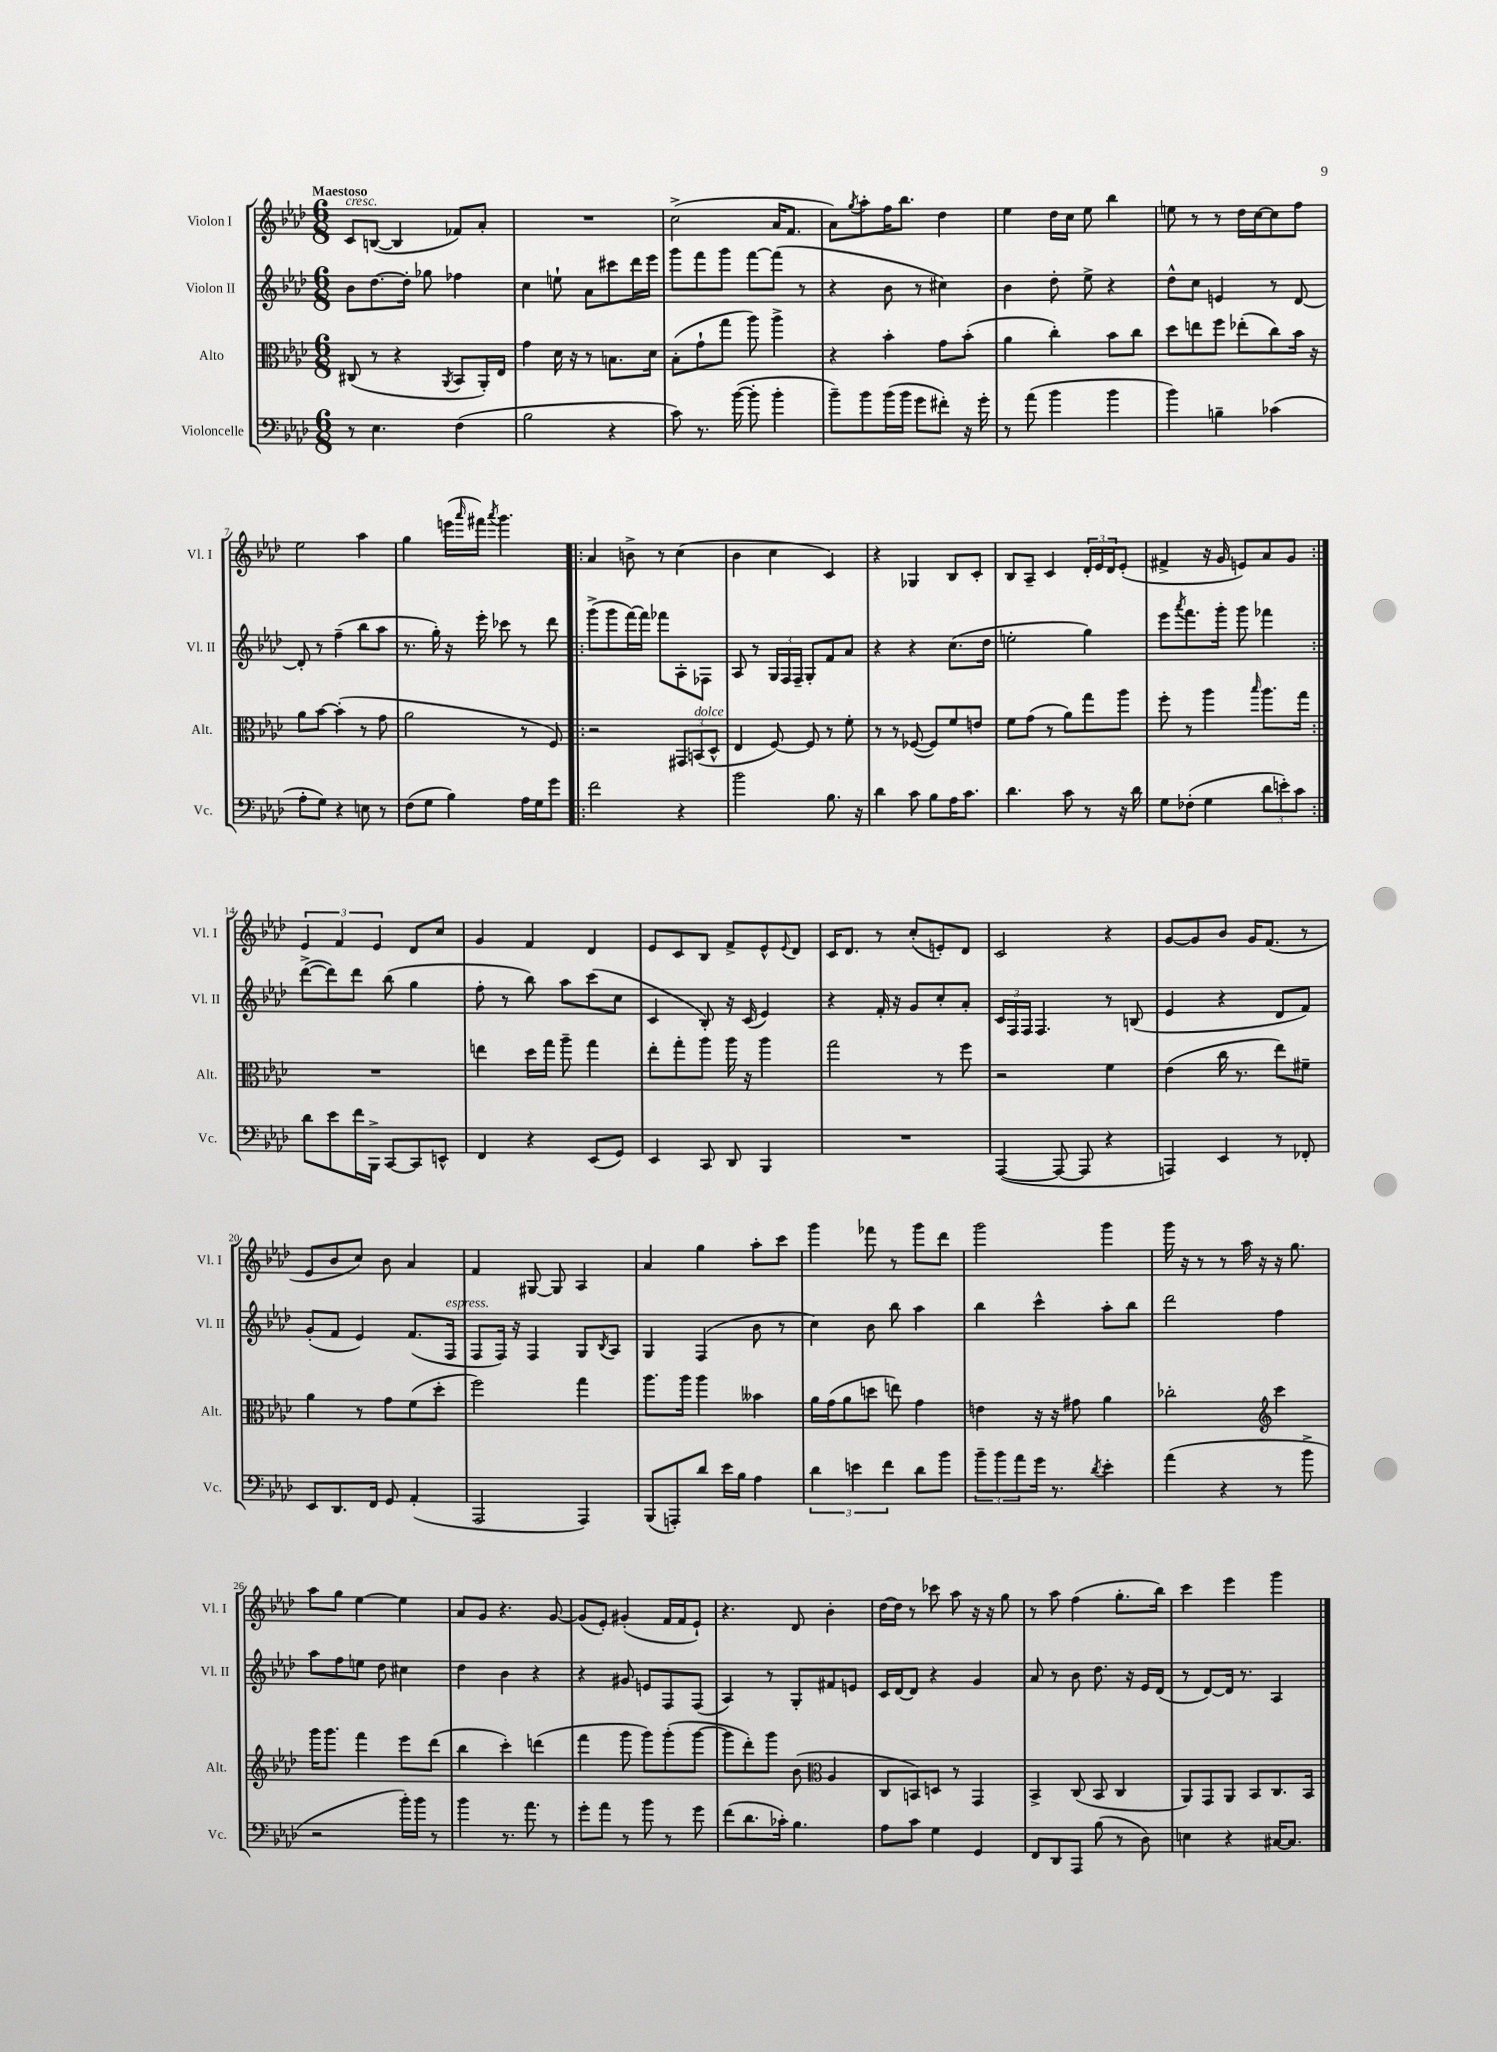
<<
\new StaffGroup <<
\new Staff = "s0" \with { instrumentName = "Violon I" shortInstrumentName = "Vl. I" } {
    \clef treble \key aes \major \numericTimeSignature \time 6/8 \tempo "Maestoso"
    c'8^\markup { \italic "cresc." } b8~( b4 fes'8) aes'8-. |
    R2. |
    c''2->( aes'16 f'8. |
    aes'8) \acciaccatura { g''8 } aes''8-. f''16 bes''8. des''4 |
    ees''4 des''16 c''16 ees''8 bes''4 |
    e''8 r8 r8 des''16 c''16~ c''8 f''8 |
    ees''2 aes''4 |
    g''4 e'''16( \grace { aes'''16 } fis'''16) \acciaccatura { aes'''8 } g'''4. |
    \repeat volta 2 { aes'4 b'8-> r8 c''4( |
    bes'4 c''4 c'4) |
    r4 ges4 bes8 c'8-. |
    bes8 aes8-- c'4 \tuplet 3/2 { des'16-. ees'16 des'16 } ees'8-.( |
    fis'4-> r16 g'16 e'8) aes'8 g'8 | }
    \tuplet 3/2 { ees'4 f'4 ees'4 } des'8 c''8 |
    g'4 f'4 des'4 |
    ees'8 c'8 bes8 f'8-> ees'8-^ \appoggiatura { ees'8 } des'8 |
    c'16 des'8. r8 c''8-.( e'8-.) des'8 |
    c'2 r4 |
    g'8~ g'8 bes'8 g'16 f'8.( r8 |
    ees'8 bes'8 c''8) bes'8 aes'4 |
    f'4 gis8~ gis8 aes4 |
    aes'4 g''4 aes''8-. c'''8 |
    g'''4 fes'''8 r8 g'''8 des'''8 |
    g'''2 g'''4 |
    g'''16 r16 r8 r8 aes''16 r16 r16 g''8. |
    aes''8 g''8 ees''4~ ees''4 |
    aes'8 g'8 r4. g'8~ |
    g'8( ees'8-.) gis'4-.( f'16 f'16 ees'8-!) |
    r4. des'8 bes'4-. |
    des''16~ des''16 r8 ces'''8 aes''8 r16 r16 g''8 |
    r8 aes''8 f''4( g''8.-. bes''16) |
    c'''4 ees'''4 g'''4 \bar "|." |
}
\new Staff = "s1" \with { instrumentName = "Violon II" shortInstrumentName = "Vl. II" } {
    \clef treble \key aes \major \numericTimeSignature \time 6/8
    bes'8 des''8.~ des''16-. ges''8 fes''4 |
    c''4 e''8-! aes'8 cis'''8 des'''16 ees'''16 |
    g'''8 f'''8 g'''8 f'''8~ f'''8( r8 |
    r4 bes'8 r8 cis''4) |
    bes'4 des''8-. ees''8-> r4 |
    des''8-^ c''8 e'4 r8 des'8~ |
    des'8-. r8 f''4--( bes''8 aes''8 |
    r8. g''16-.) r16 ees'''16-. ces'''8 r8 des'''8 |
    \repeat volta 2 { g'''8->( g'''8 f'''16~) f'''16 fes'''8 aes8-. fes8 |
    aes8 r8 \tuplet 3/2 { g16 f16 f16-- } g8-. f'8 aes'8 |
    r4 r4 c''8.( des''16 |
    e''2-. g''4) |
    ees'''8 \acciaccatura { aes'''8 } f'''8. g'''16-. g'''8 fes'''4 | }
    des'''8~->( des'''8) des'''8 bes''8( g''4 |
    f''8-. r8 bes''8) aes''8 c'''8( c''8 |
    c'4 bes8-.) r16 c'16( ees'4) |
    r4 f'16-. r16 g'8 c''8-. aes'8-. |
    \tuplet 3/2 { c'16 f16 f16 } f4. r8 b8( |
    ees'4 r4 des'8 f'8) |
    g'8-.( f'8 ees'4) f'8.( f16^\markup { \italic "espress." } |
    f8 f16) r16 f4 g8 \acciaccatura { bes8 } aes8 |
    g4 f4( bes'8 r8 |
    c''4) bes'8 bes''8 aes''4 |
    bes''4 c'''4-^ aes''8-. bes''8 |
    des'''2 f''4 |
    aes''8 f''8 e''8 des''8 cis''4 |
    des''4 bes'4 r4 |
    r4 gis'8 e'8 f8 f8( |
    aes4) r8 g8-. fis'8 e'8 |
    c'16 des'16~ des'8 r4 g'4 |
    aes'8 r8 bes'8 des''8. r16 ees'16 des'16( |
    r8 des'8~) des'16 r8. aes4 \bar "|." |
}
\new Staff = "s2" \with { instrumentName = "Alto" shortInstrumentName = "Alt." } {
    \clef alto \key aes \major \numericTimeSignature \time 6/8
    cis8( r8 r4 \acciaccatura { aes,8 } bes,8 aes,16-.) ees16 |
    g'4 des'16 r16 r8 b8. des'16 |
    bes8-.( g'8-! g''8 aes''8) aes''4-> |
    r4 bes'4-. g'8 bes'8-.( |
    aes'4 c''4-.) bes'8 c''8 |
    des''8 e''8 f''8 ees''8-.( c''8) bes'16 r16 |
    aes'8 bes'8~ bes'4-.( r8 g'8 |
    aes'2 r8 f8) |
    \repeat volta 2 { r2 \tuplet 3/2 { gis,8 b,8^\markup { \italic "dolce" }( des8-^ } |
    ees4 f8~) f8 r8 f'8-. |
    r8 r8 fes8~( fes8) f'8 e'8 |
    f'8 g'8( r8 aes'8) g''8 aes''8 |
    f''8-. r8 aes''4 \grace { bes''16 } aes''8. g''16 | }
    R2. |
    e''4 des''16 g''16 aes''8-- g''4 |
    ees''8-. g''8-. aes''8 aes''16 r16 aes''4 |
    g''2 r8 f''8 |
    r2 f'4 |
    ees'4( c''16 r8. ees''8) fis'8-- |
    aes'4 r8 g'8 f'8( des''8-. |
    f''2) g''4 |
    aes''8. aes''16 aes''4 beses'4 |
    aes'16 g'16( aes'8 d''8 e''8) g'4 |
    e'4 r16 r16 gis'8 aes'4 |
    ces''2-. \clef treble c'''4 |
    g'''16 g'''8. f'''4 ees'''8 des'''8( |
    bes''4 c'''4-.) d'''4( |
    f'''4 g'''8 g'''8) g'''8-.( g'''8~ |
    g'''8 des'''8-.) g'''8 bes'8( \clef alto aes4 |
    c8 b,8) d8 r8 g,4 |
    bes,4-> c8( bes,8 c4 |
    aes,8) g,8 aes,8 bes,8 c8. bes,16 \bar "|." |
}
\new Staff = "s3" \with { instrumentName = "Violoncelle" shortInstrumentName = "Vc." } {
    \clef bass \key aes \major \numericTimeSignature \time 6/8
    r8 ees4. f4( |
    bes2 r4 |
    c'8) r8. bes'16~( bes'8-. bes'4-. |
    bes'8--) bes'8 bes'16( bes'16 g'8 fis'8-.) r16 g'16-. |
    r8 aes'8( bes'4 bes'4 |
    bes'4) b4-- ces'4( |
    aes8-. g8) r4 e8 r8 |
    f8( g8 bes4) aes16 g16 g'8 |
    \repeat volta 2 { f'2 r4 |
    bes'2 bes8. r16 |
    des'4 c'8 bes8 aes16 c'8. |
    des'4. c'8 r8 r16 des'16 |
    g8 fes8-.( g4 \tuplet 3/2 { des'8 e'8-.) c'8 } | }
    des'8 ees'8 f'16 bes,,16-> c,8~ c,8 e,8-^ |
    f,4 r4 ees,8( g,8) |
    ees,4 c,8 des,8 bes,,4 |
    R2. |
    aes,,4~( aes,,8~ aes,,8 r4 |
    a,,4) ees,4 r8 fes,8-. |
    ees,8 des,8. f,16 g,8 aes,4-.( |
    aes,,2 aes,,4) |
    bes,,8( a,,8-.) des'8 ees'16 bes16 aes4 |
    \tuplet 3/2 { des'4 e'4 f'4 } des'8 bes'8 |
    \tuplet 3/2 { bes'8-- bes'8 aes'8 } g'16 r8. \acciaccatura { des'8 } ees'4-. |
    aes'4( r4 r8 bes'8-> |
    r2 bes'16-.) bes'16 r8 |
    bes'4 r8. aes'8. r8 |
    g'8-. aes'8 r8 bes'8 r8 g'8 |
    f'8( des'8. ces'16-.) bes4. |
    aes8 c'8 g4 g,4 |
    f,8 des,8 aes,,8 bes8( r8 des8) |
    e4 r4 cis16~ cis8. \bar "|." |
}
>>
>>
